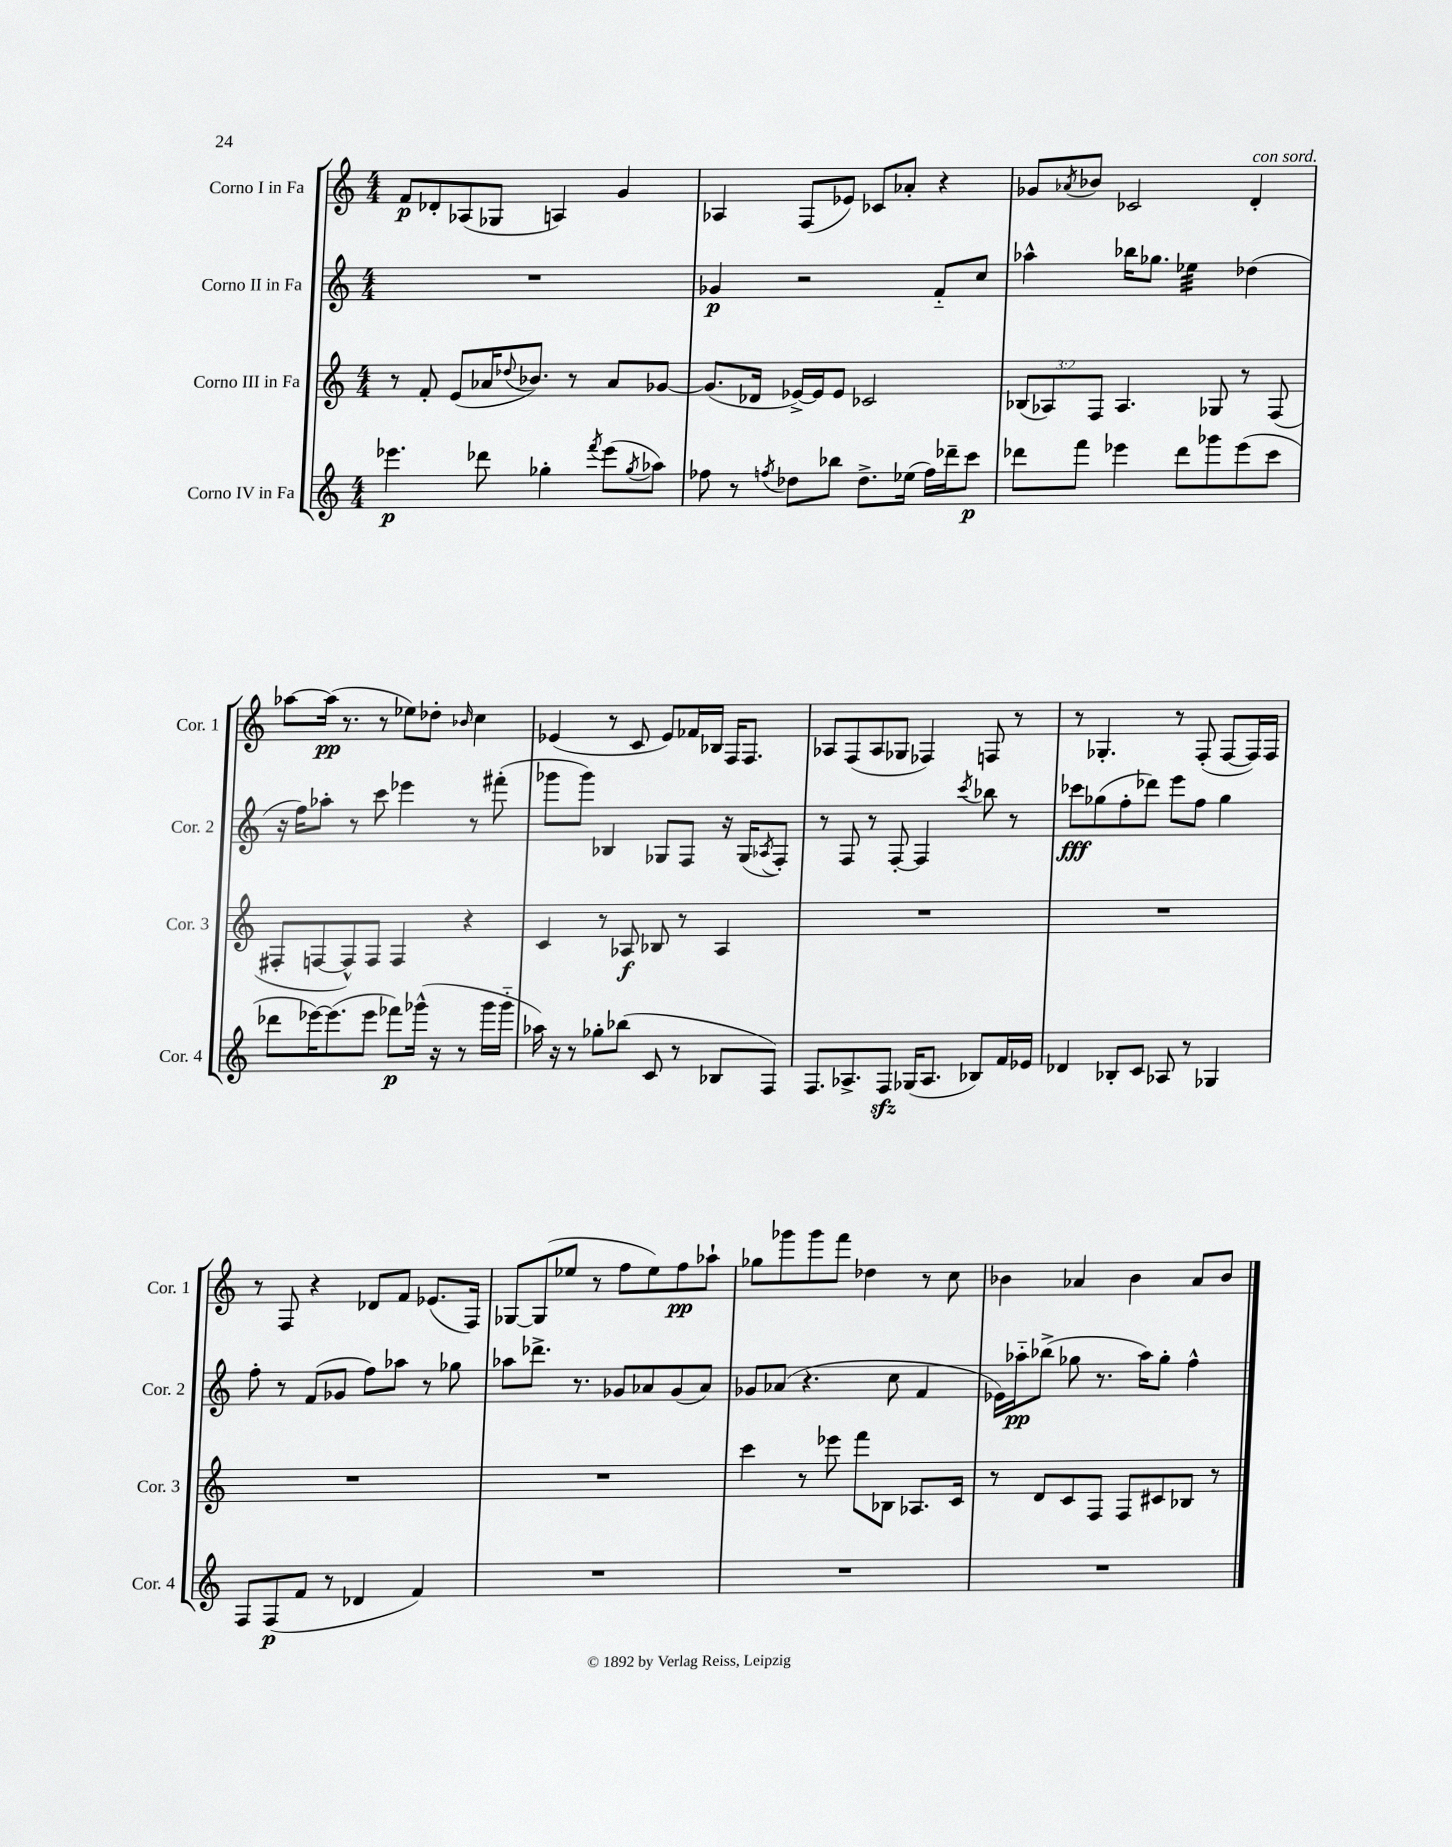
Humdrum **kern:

**kern	**kern	**kern	**kern
*staff4	*staff3	*staff2	*staff1
*clefG2	*clefG2	*clefG2	*clefG2
*k[]	*k[]	*k[]	*k[]
*M4/4	*M4/4	*M4/4	*M4/4
4.eee-\	8r	1r	8f/L
.	8f'/	.	8d-'/
.	(8e/L	.	(8A-/
8ddd-\	16a-/K	.	8G-/J
.	8qqdd-/	.	.
.	8.b-/J)	.	.
4gg-'\	.	.	4A/)
.	8r	.	.
8qfff/	.	.	.
(8eee-\L	8a-/L	.	4g/
8qgg-/	.	.	.
8aa-\J)	[8g-/J	.	.
=	=	=	=
8ff-\	(8.g-/]L	4g-/	4A-/
8r	.	.	.
.	16d-/Jk	.	.
8qff/	.	.	.
8dd-\L	[16e-^/LL)	2r	(8F/L
.	16e-/]J	.	.
8bb-\J	8e-/J	.	8e-/J)
8.dd-^\L	2c-/	.	8c-/L
.	.	.	8a-'/J
(16ee-\Jk	.	.	.
16ff\LL)	.	8f'~/L	4r
16ddd-~\J	.	.	.
8ccc\J	.	8cc/J	.
=	=	=	=
8ddd-\L	(12B-/L	4aa-^^\	8g-/L
.	12A-/)	.	.
.	.	.	8qa-/
8fff\J	.	.	8b-/J
.	12F/J	.	.
4eee-\	4.A-/	16bb-\LK	2c-/
.	.	8.gg-\J	.
8ddd-\L	.	4ee-\	.
8ggg-\	8G-/	.	.
(8eee-\	8r	(4dd-\	4d'/
8ccc\J	(8F/	.	.
=	=	=	=
8ddd-\L	8F#'/L	16r	[8aa-\L
.	.	16ff\LK)	.
[16eee-\K)	[8F/	8aa-'\J	(16aa-\]Jk
(8.eee-\]	.	.	8.r
.	8F^^/])	8r	.
8eee-\J	8F/J	8ccc\	8r
8fff-\L)	4F/	4eee-\	8ee-\L)
(16ggg-^^\Jk	.	.	8dd-'\J
16r	.	.	.
.	.	.	16qqb-/
8r	4r	8r	4cc\
16ggg-\LL	.	(8fff#'\	.
16ggg-'~\JJ	.	.	.
=	=	=	=
16aa-\)	4c/	8ggg-\L	(4e-/
16r	.	.	.
8r	.	8ggg-\J)	.
8gg-'\L	8r	4B-/	8r
(8bb-\J	8A-/	.	8c/
8c/	8B-/	8G-/L	8e-/L)
8r	8r	8F/J	16f-/L
.	.	.	16B-/JJ
8B-/L	4A-/	16r	16F/LK
.	.	(16G-/LK	8.F/J
.	.	8qA-/	.
8F/J)	.	8F'/J)	.
=	=	=	=
8.F/L	1r	8r	8A-/L
.	.	8F/	(8F/
8.A-^/	.	.	.
.	.	8r	8A-/
8F/J	.	[8F'/	8G-/J
(16G-/LK	.	4F/]	4F-/)
8.A-/J	.	.	.
.	.	8qccc/	.
8B-/L)	.	8bb-\	8F/
16f/L	.	8r	8r
16e-/JJ	.	.	.
=	=	=	=
4d-/	1r	8ccc-\L	8r
.	.	(8gg-\	4.G-'/
8B-'/L	.	8ff'\	.
8c/J	.	8ddd-\J)	.
8A-/	.	8eee\L	8r
8r	.	8ff\J	(8F'/
4G-/	.	4gg-\	[8F/L
.	.	.	16F/]L)
.	.	.	16F/JJ
=	=	=	=
8F/L	1r	8ff'\	8r
(8F/	.	8r	8F/
8f/J	.	(8f/L	4r
8r	.	8g-/J	.
4d-/	.	8ff\L)	8d-/L
.	.	8aa-\J	8f/J
4f/)	.	8r	(8.e-/L
.	.	8gg-\	.
.	.	.	16F/Jk)
=	=	=	=
1r	1r	8aa-\L	[8G-/L
.	.	8.ddd-^\J	(8G-/]
.	.	.	8ee-/J
.	.	8.r	.
.	.	.	8r
.	.	8g-/L	8ff\L
.	.	8a-/	8ee-\)
.	.	(8g-/	8ff\
.	.	8a-/J)	8aa-`\J
=	=	=	=
1r	4ccc\	8g-/L	8gg-\L
.	.	(8a-/J	8ggg-\
.	8r	4.r	8ggg-\
.	8eee-\	.	8fff\J
.	8fff\L	.	4dd-\
.	8B-\J	8cc\	.
.	8.A-/L	4f/	8r
.	.	.	8cc\
.	16c/Jk	.	.
=	=	=	=
1r	8r	16e-\LL)	4b-\
.	.	16aa-'~\J	.
.	8d/L	(8bb-^\J	.
.	8c/	8gg-\	4a-/
.	8F/J	8.r	.
.	8F/L	.	4b-\
.	.	16aa-\LK)	.
.	8c#/	8gg-'\J	.
.	8B-/J	4ff^^\	8a-/L
.	8r	.	8b-/J
==	==	==	==
*-	*-	*-	*-
